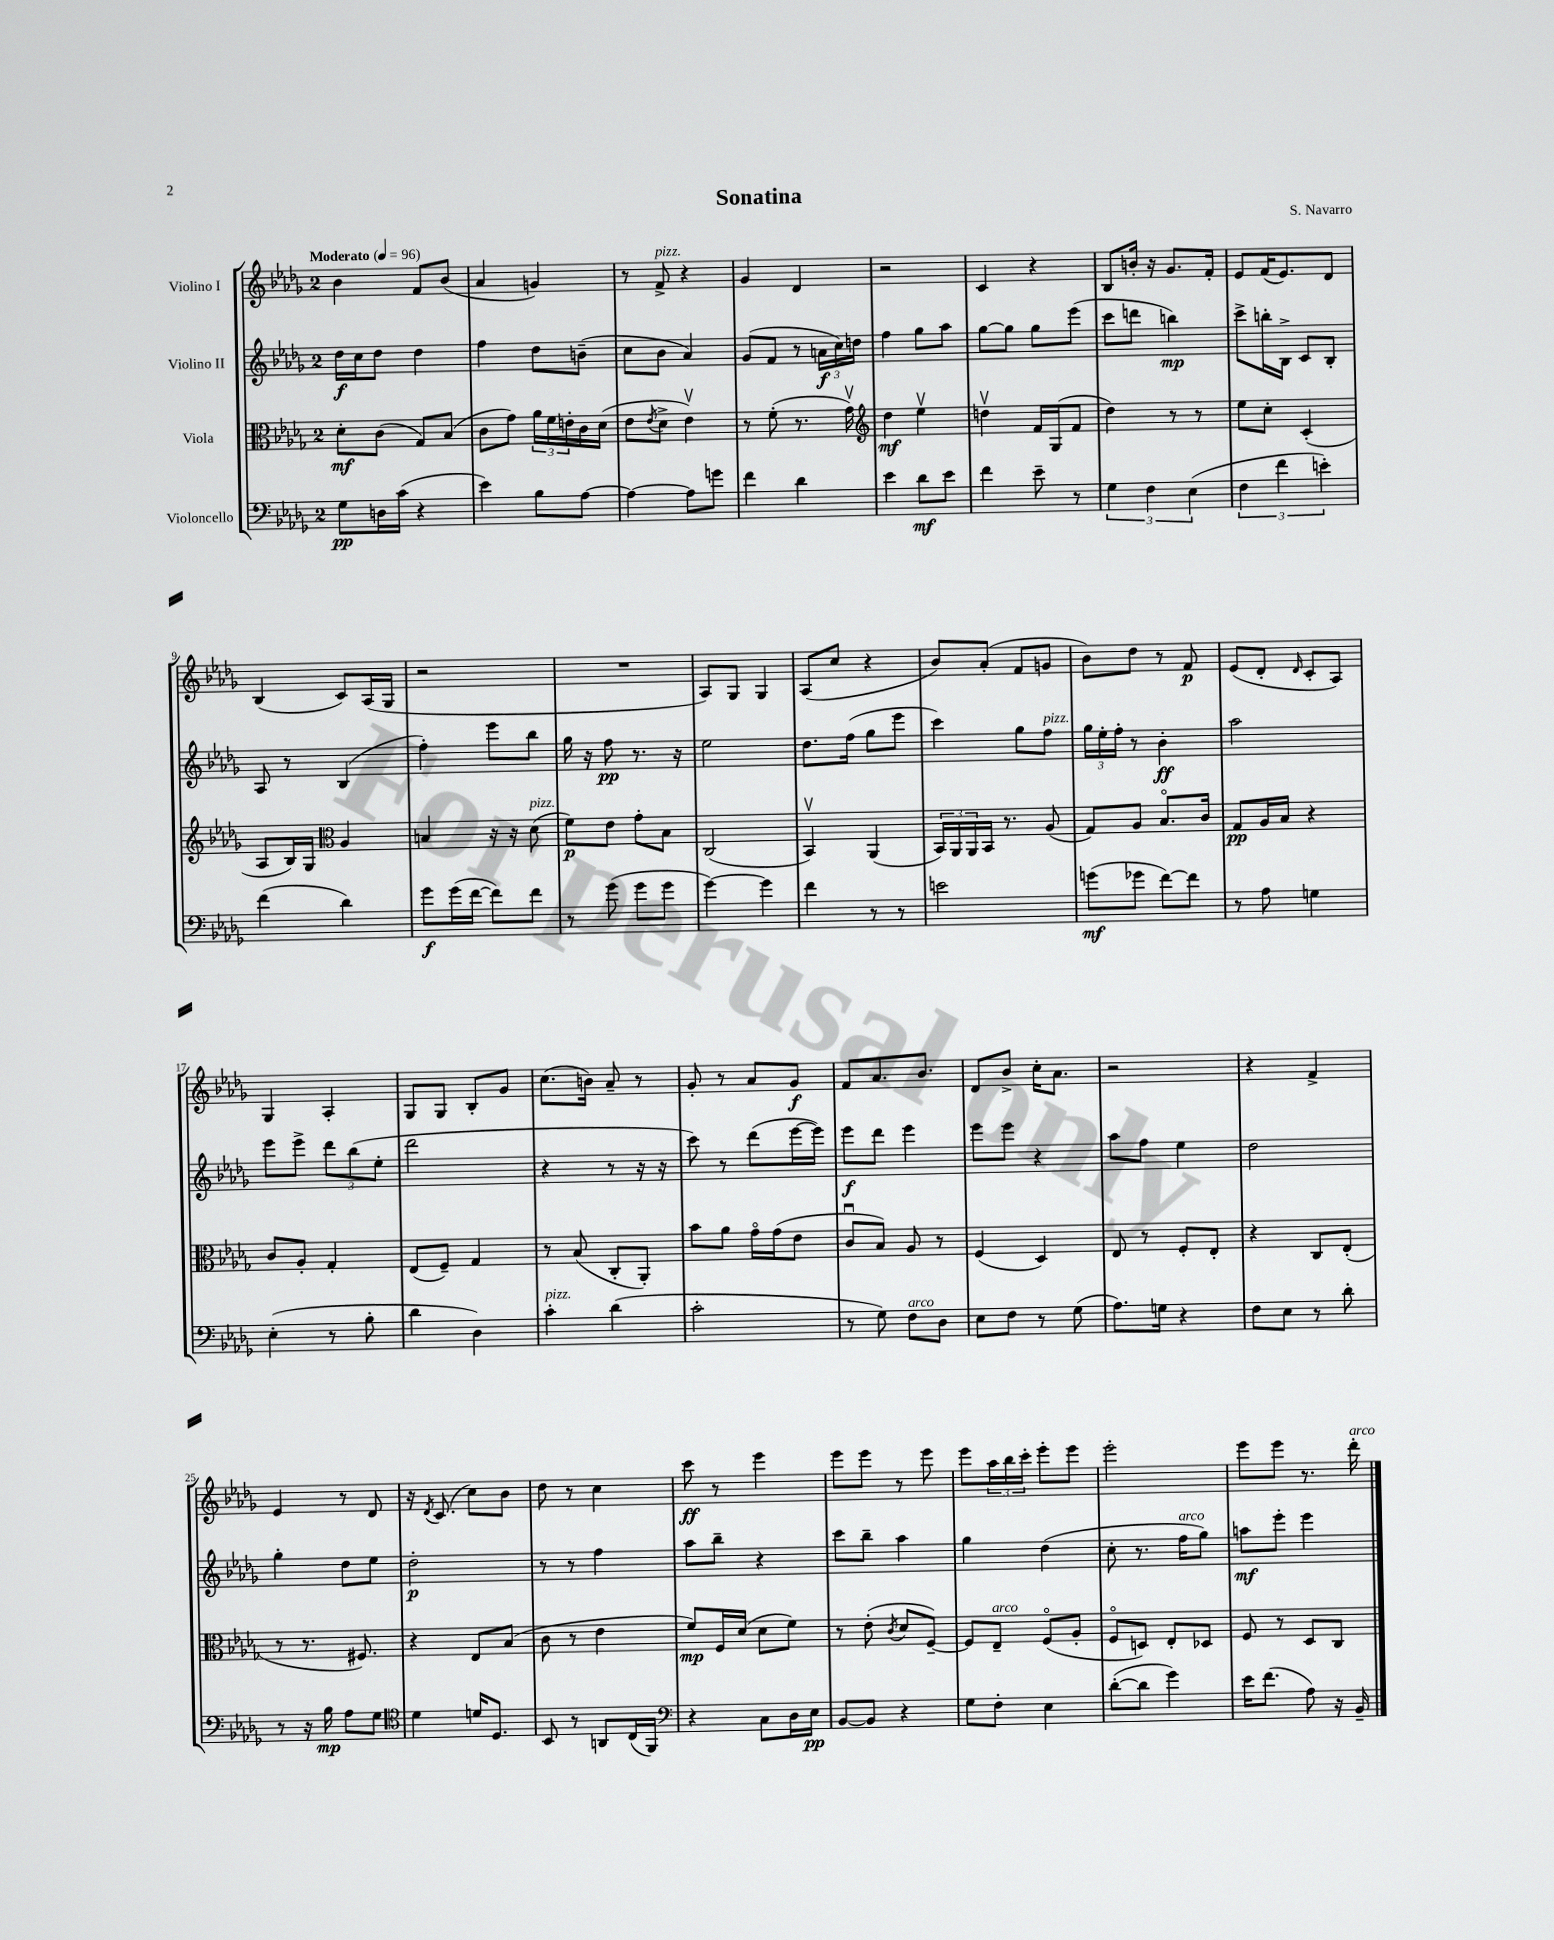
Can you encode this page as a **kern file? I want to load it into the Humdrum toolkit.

**kern	**kern	**kern	**kern
*staff4	*staff3	*staff2	*staff1
*clefF4	*clefC3	*clefG2	*clefG2
*k[b-e-a-d-g-]	*k[b-e-a-d-g-]	*k[b-e-a-d-g-]	*k[b-e-a-d-g-]
*M2/4	*M2/4	*M2/4	*M2/4
*MM96	*MM96	*MM96	*MM96
8G-	8d-'	16dd-	4b-
.	.	16cc	.
16D	(8c	8dd-	.
(16c	.	.	.
4r	8G-)	4dd-	8f
.	(8B-	.	(8b-
=	=	=	=
4e-)	8c	4ff	4a-
.	8g-)	.	.
8B-	24a-	8dd-	4g)
.	24f	.	.
.	24e'	.	.
[8A-	16c	(8b~	.
.	(16d-	.	.
=	=	=	=
4A-_	8e-	8cc	8r
.	8qe-	.	.
.	8d-^	8b-	8f^
8A-]	4e-v)	4a-)	4r
8g	.	.	.
=	=	=	=
4f	8r	(8g-	4g-
.	(8f'	8f	.
4d-	8.r	8r	4d-
.	.	24a	.
.	.	24cc)	.
.	16g-v)	.	.
.	.	24dd	.
=	=	=	=
*	*clefG2	*	*
4e-	4dd-	4ff	2r
8d-	4ee-v	8gg-	.
8e-	.	8aa-	.
=	=	=	=
4f	4ddv	[8gg-	4c
.	.	8gg-]	.
8e-~	16f	8gg-	4r
.	(16G-	.	.
8r	8f	(8eee-	.
=	=	=	=
6G-	4dd-)	8ccc	8B-
.	.	8ddd	16b'
6F	.	.	.
.	.	.	16r
.	8r	4bb)	8.g-
(6E-	.	.	.
.	8r	.	.
.	.	.	16f'
=	=	=	=
6F	8ee-	8ccc^	8e-
.	8cc'	16bb'	(16f
6f	.	.	.
.	.	16B-^	8.e-)
.	(4c'	8c	.
6e')	.	.	.
.	.	8B-'	8d-
=	=	=	=
(4f	8A-	8A-	(4B-
.	16B-)	8r	.
.	16G-	.	.
*	*clefC3	*	*
4d-)	4A-	(4B-	8c)
.	.	.	(16A-
.	.	.	16G-
=	=	=	=
8g-	4B	4ff')	2r
(16g-	.	.	.
[16f	.	.	.
8f])	16r	8eee-	.
.	16r	.	.
8f	(8d-	8bb-	.
=	=	=	=
8r	8f)	16gg-	2r
.	.	16r	.
(8g-	8e-	8ff	.
8g-	8g-'	8.r	.
8g-	8B-	.	.
.	.	16r	.
=	=	=	=
[4g-)	(2C	2ee-	8A-)
.	.	.	8G-
4g-]	.	.	4G-
=	=	=	=
4f	4BB-v)	8.dd-	(8A-
.	.	.	8cc
.	.	(16ff	.
8r	(4AA-	8gg-	4r
8r	.	8eee-	.
=	=	=	=
2e	24BB-)	4ccc)	8b-)
.	24AA-	.	.
.	24AA-	.	.
.	16BB-	.	(8a-'
.	8.r	.	.
.	.	8gg-	8f
.	(8A-	8ff	8g
=	=	=	=
(8g	8G-)	24gg-	8b-)
.	.	24ee-'	.
.	.	24ff'	.
8g-	8A-	8r	8dd-
[8f)	8.B-o	4b-'	8r
8f]	.	.	8f
.	16c	.	.
=	=	=	=
8r	8G-	2aa-	(8e-
8A-	16A-	.	8d-'
.	16B-	.	.
.	.	.	16qqd-
4G	4r	.	8c'
.	.	.	8A-)
=	=	=	=
(4E-'	8c	8eee-	4G-
.	8A-'	8eee-^	.
8r	4G-'	12ddd-	4A-'
.	.	(12bb-	.
8B-'	.	.	.
.	.	12ee-'	.
=	=	=	=
4d-	(8E-	2ddd-	8G-
.	8F~)	.	8G-
4D-)	4G-	.	8B-'
.	.	.	8g-
=	=	=	=
4c'	8r	4r	(8.cc
.	(8B-	.	.
.	.	.	16b)
(4d-	8C'	8r	8a-~
.	8AA-')	16r	8r
.	.	16r	.
=	=	=	=
2c'	8b-	8ccc)	8g-'
.	8a-	8r	8r
.	16g-o	(8ddd-	8a-
.	(16g-	.	.
.	8e-	[16eee-	8g-
.	.	16eee-])	.
=	=	=	=
8r	8cu	8eee-	8f
8G-)	8B-)	8ddd-	8.a-
8F	8A-	4eee-	.
.	.	.	8.b-
8D-	8r	.	.
=	=	=	=
8E-	(4F	8eee-	8d-
8F	.	8eee-	8b-^
8r	4D-)	4r	16cc'
.	.	.	8.a-
(8G-	.	.	.
=	=	=	=
8.A-)	8E-	8aa-	2r
.	8r	8ff	.
16G	.	.	.
4r	8F'	4ee-	.
.	8E-'	.	.
=	=	=	=
8F	4r	2dd-	4r
8E-	.	.	.
8r	8C	.	4f^
8d-'	(8E-'	.	.
=	=	=	=
8r	8r	4gg-'	4e-
16r	8.r	.	.
16B-	.	.	.
8A-	.	8dd-	8r
.	8.F#)	.	.
8G-	.	8ee-	8d-
=	=	=	=
*clefC4	*	*	*
4d-	4r	2dd-'	16r
.	.	.	8qd-
.	.	.	(8.c
16d	8E-	.	8cc)
8.D-	.	.	.
.	(8B-	.	8b-
=	=	=	=
8BB-	8c	8r	8dd-
8r	8r	8r	8r
8AA	4e-	4ff	4cc
(16C	.	.	.
16FF)	.	.	.
=	=	=	=
*clefF4	*	*	*
4r	8f)	8aa-	8ccc
.	16F	8bb-~	8r
.	(16d-	.	.
8C	8d-	4r	4eee-
16D-	8f)	.	.
16E-	.	.	.
=	=	=	=
[8BB-	8r	8ccc	8eee-
8BB-]	(8e-'	8bb-~	8eee-
.	8qc	.	.
4r	8d-	4aa-	8r
.	[8F~)	.	8eee-
=	=	=	=
8G-	8F]	4gg-	8eee-
8F'	8E-~	.	24aa-
.	.	.	24bb-
.	.	.	24ccc'
4E-	(8Fo	(4dd-	8eee-'
.	8A-'	.	8eee-
=	=	=	=
([8d-'	8Fo	8cc'	2eee-'
8d-]	8D)	8.r	.
4g-)	8E-'	.	.
.	.	16ff	.
.	8D-	8gg-)	.
=	=	=	=
16e-	8F	8aa	8eee-
(8.f	.	.	.
.	8r	8eee-'	8eee-
8A-)	8D-	4eee-	8.r
16r	8C	.	.
16BB-~	.	.	16ddd-'
==	==	==	==
*-	*-	*-	*-
